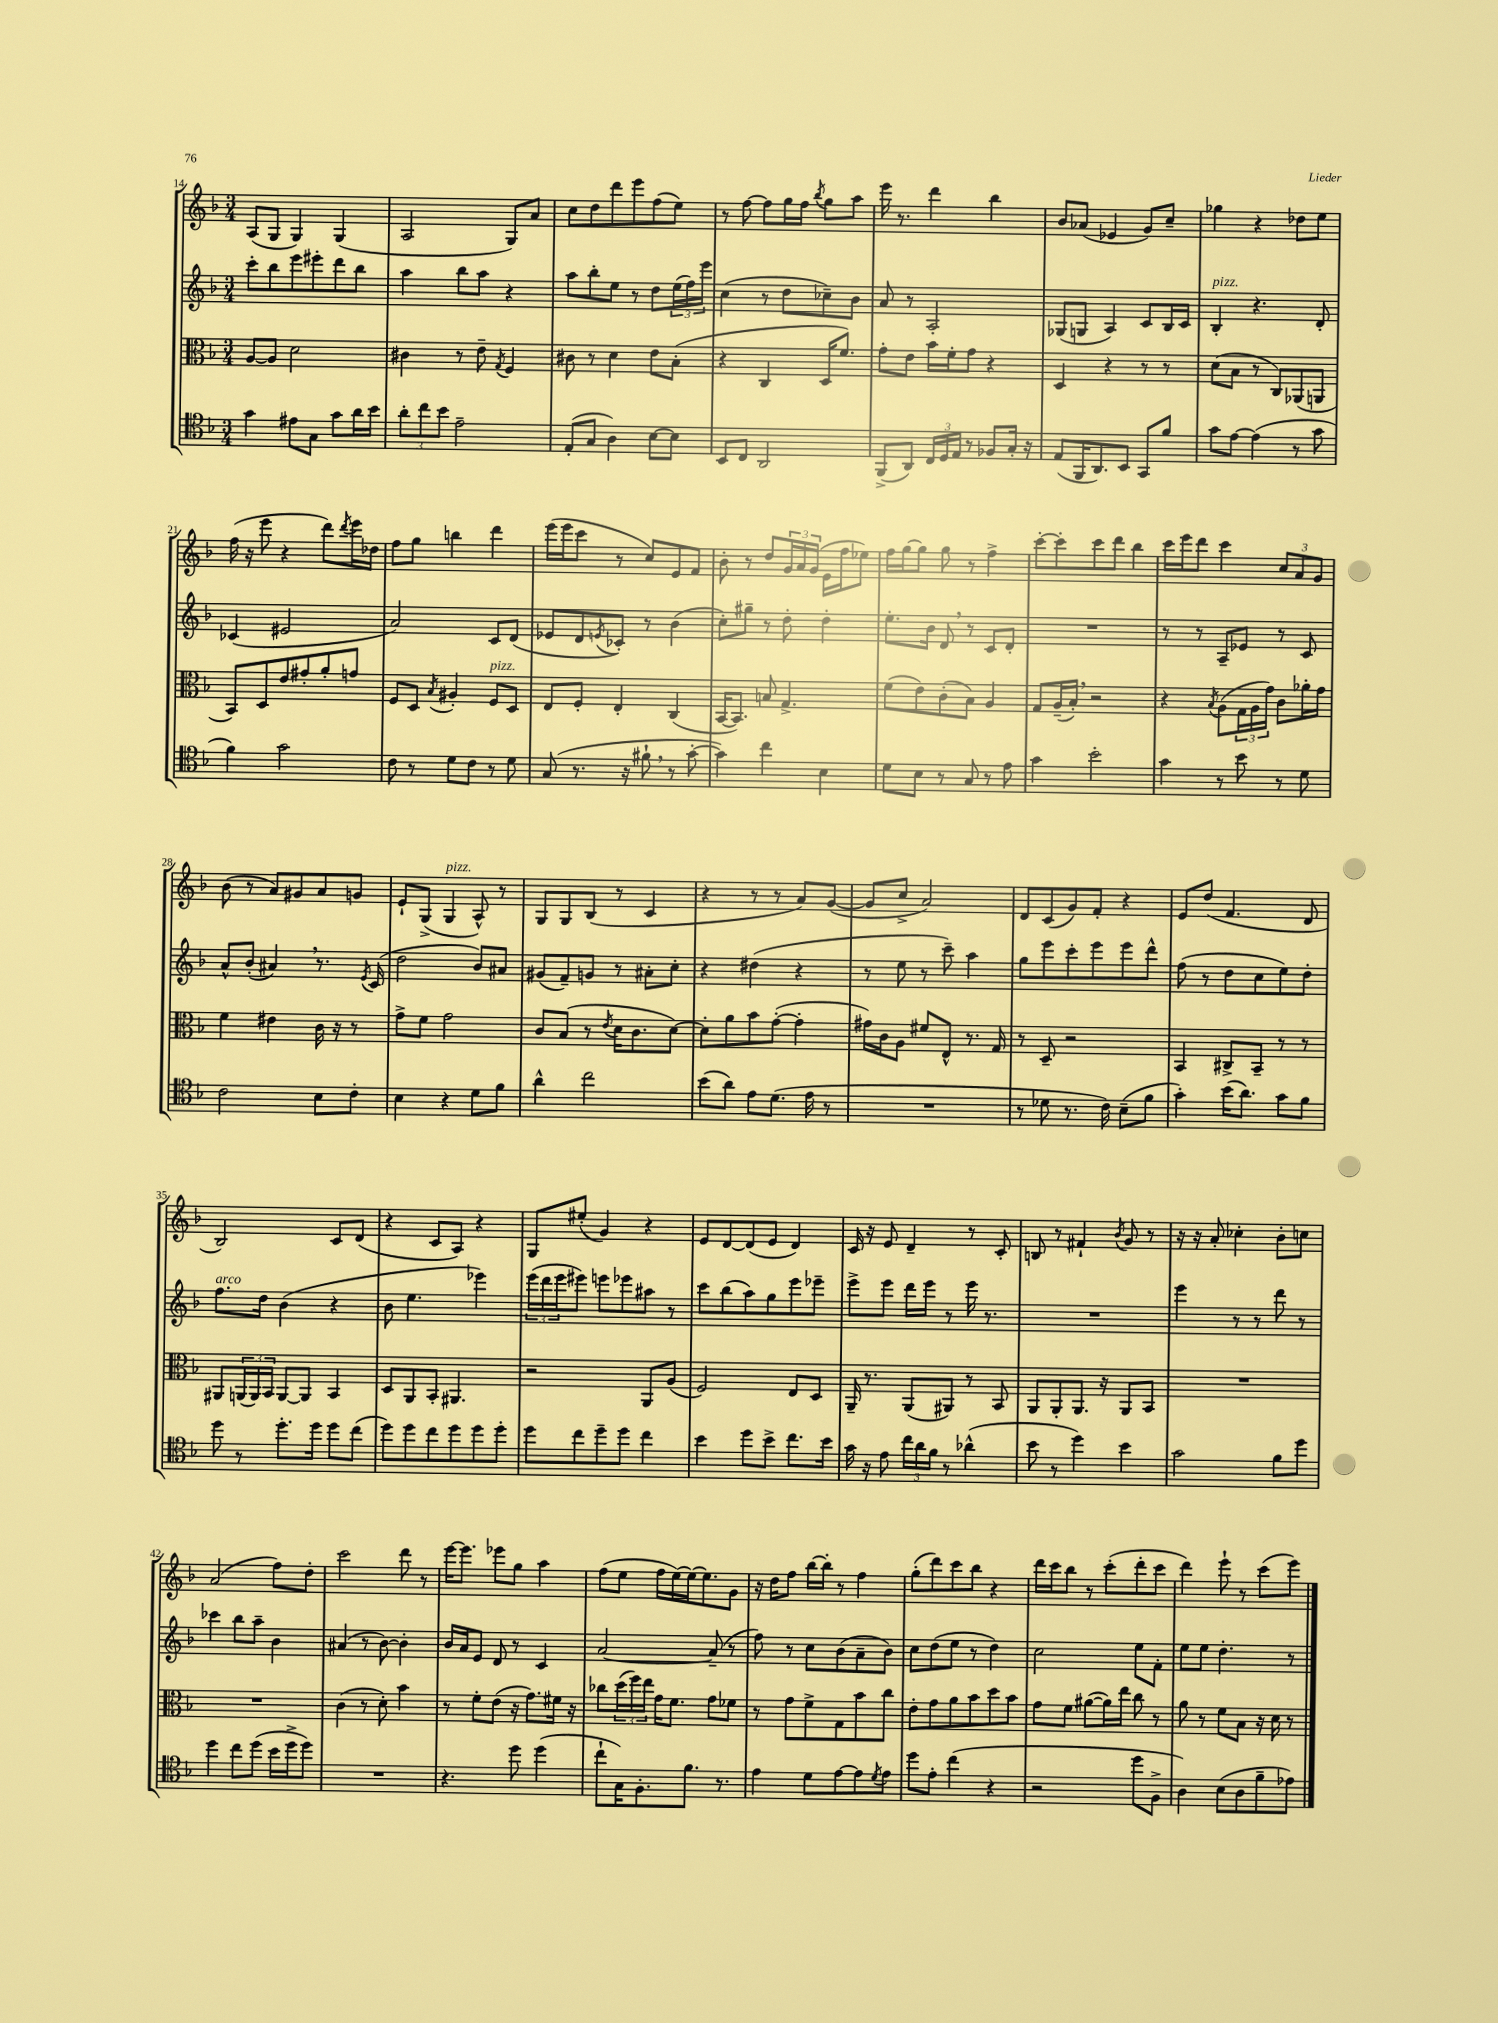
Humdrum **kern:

**kern	**kern	**kern	**kern
*part4	*part3	*part2	*part1
*staff4	*staff3	*staff2	*staff1
*clefC4	*clefC3	*clefG2	*clefG2
*k[b-]	*k[b-]	*k[b-]	*k[b-]
*M3/4	*M3/4	*M3/4	*M3/4
=14	=14	=14	=14
4g\	[8A/L	8ccc'\L	(8A/L
.	8A/J]	8bb-\	8G/J
8e#X\L	2d\	8eee\	4G/)
8G\J	.	8eee#X'\	.
8g\L	.	8ddd\	(4G/
16a\L	.	8bb-\J	.
16b-\JJ	.	.	.
=15	=15	=15	=15
12a'\L	4c#X\	4aa\	2A/
12cc\	.	.	.
12b-\J	.	.	.
2e~\	8r	8bb-\L	.
.	8e~\	8aa\J	.
.	8qG/	.	.
.	4F/	4r	8G/L)
.	.	.	8a/J
=16	=16	=16	=16
(8E'/L	8c#X\	8aa\L	8cc\L
8G/J	8r	8bb-'\	8dd\
4A\)	4d\	8ee\J	8ddd\
.	.	8r	8eee\
[8B-\L	8e\L	8dd\L	(8ff\
8B-\J]	(8B-'\J	(24ee\L	8ee\J)
.	.	24ff\)	.
.	.	24eee\JJ	.
=17	=17	=17	=17
8BB-/L	4r	(4cc\	8r
8C/J	.	.	[8ff\
2AA/	4C/	8r	8ff\L]
.	.	8dd\L	16gg\L
.	.	.	16ff\JJ
.	.	.	8qbb-/
.	16D/KL	8cc-X~\)	8gg\L
.	8.f/J)	.	.
.	.	8b-\J	8aa\J
=18	=18	=18	=18
(8FF^/L	8g'\L	8a/	16eee\
.	.	.	8.r
8AA/J)	8e\J	8r	.
24C/LL	16b-\LL	2A'/	4ddd\
24D/	.	.	.
.	16f'\J	.	.
24E/JJ	.	.	.
8r	8g\J	.	.
8F-X/L	4r	.	4bb-\
16G'/Jk	.	.	.
16r	.	.	.
=19	=19	=19	=19
(8E/L	4D/	(8G-X/L	8b-/L
16FF/K	.	8Gn/J	(8a-X/J
8.AA/)	.	.	.
.	4r	4A/)	4e-X/
8BB-/J	.	.	.
8GG/L	8r	8c/L	8g/L)
8f/J	8r	16B-/L	8cc~/J
.	.	16c/JJ	.
=20	=20	=20	=20
!	!	!LO:TX:a:i:t=pizz.	!
8g\L	(8d\L	4B-'/	4gg-X\
[8e\J	8B-\J	.	.
(4e\]	8r	4.r	4r
.	8C/L)	.	.
8r	(8AA-X/	.	8dd-X\L
8g\	8AAn/J	8d'/	8ee\J
!!LO:LB:g=z
=21	=21	=21	=21
4f\)	8BB-/L)	(4c-X/	(16ff\
.	.	.	16r
.	8D/	.	8eee\
2g\	8e/	2e#X/	4r
.	8g#X'/	.	.
.	8a'/	.	8ddd\L)
.	.	.	8qddd/
.	8gn/J	.	16eee\L
.	.	.	16dd-X\JJ
=22	=22	=22	=22
8c\	8F/L	2a/)	8ff\L
8r	8D/J	.	8gg\J
.	8qB-/	.	.
8d\L	4A#X'/	.	4bbn\
8c\J	.	.	.
!	!LO:TX:a:i:t=pizz.	!	!
8r	8F/L	8c/L	4ddd\
8d\	8D/J	(8d/J	.
=23	=23	=23	=23
(8G/	8E/L	8e-X/L	(16eee\LL
.	.	.	16eee\J
8.r	8F'/J	8d/	8ccc\J
.	.	8qen/	.
.	4E'/	8c-X'/J)	8r
16r	.	.	.
8f#X`,\	.	8r	8cc/L)
8r	(4C/	(4b-\	8e/
[8g'\	.	.	8f/J
=24	=24	=24	=24
4g\])	[16BB-/KL	8cc'\L)	8b-'\
.	8.BB-/J])	.	.
.	.	8gg#X~\J	8r
4cc\	8Bn/	8r	8dd/L
.	4.G^/	8dd'\	24g/L
.	.	.	24a/
.	.	.	(24g/JJ
4B-\	.	4dd'\	16e\LL
.	.	.	16ff\J
.	.	.	8ee-X\J)
=25	=25	=25	=25
8d\L	(8f\L	8.ee'\L	16ff\LL
.	.	.	[16gg\J
8B-\J	8e\)	.	8gg\J]
.	.	16b-\Jk	.
8r	(8c'\	8d,/	8gg\
8G/	8B-\J)	8r	8r
8r	4A/	8c/L	4ff^\
8e\	.	8d'/J	.
=26	=26	=26	=26
4g\	8G/L	2.r	[8ccc'\L
.	(16A~/L	.	8ccc'\]
.	16B-',/JJ)	.	.
2b-'\	2r	.	8ccc\
.	.	.	8ddd\J
.	.	.	4bb-\
=27	=27	=27	=27
4g\	4r	8r	16ccc\LL
.	.	.	16eee\J
.	.	8r	8ddd\J
.	8qB-/	.	.
8r	(8A\L	8A~/L	4ccc\
8b-\	24G\L	8e-X/J	.
.	24A\	.	.
.	24g\JJ)	.	.
8r	8c\L	8r	12cc/L
.	.	.	12a/
8d\	16a-X'\L	8c/	.
.	.	.	12g/J
.	16g\JJ	.	.
!!LO:LB:g=z
=28	=28	=28	=28
2c\	4f\	8a^^/L	(8b-\
.	.	(8b-'/J	8r
.	4e#X\	4a#X,/)	8a/L)
.	.	.	8g#X/
8B-\L	16c\	8.r	8a/
.	16r	.	.
8c'\J	8r	.	8gn/J
.	.	8qe/	.
.	.	(16c/	.
=29	=29	=29	=29
4B-\	8g^\L	2dd\	8e`/L
.	8f\J	.	(8G^/J
!	!	!	!LO:TX:a:i:t=pizz.
4r	2g\	.	4G/
8d\L	.	8b-/L)	8A^^/)
8f\J	.	8a#X/J	8r
=30	=30	=30	=30
4a^^\	8c/L	(8g#X/L	8G/L
.	(8B-/J	8f~/)	8G/
2cc\	8r	8gn/J	(8B-/J
.	8qe/	.	.
.	16d\KL	8r	8r
.	8.c\	.	.
.	.	8a#X'\L	4c/
.	[8d\J)	8cc'\J	.
=31	=31	=31	=31
(8b-\L	8d'\L]	4r	4r
8a\J)	8a\	.	.
8e\L	8b-\	(4dd#X\	8r
(8.d\J	([8g'\J	.	8r
.	4g'\]	4r	8a/L)
16e\	.	.	.
8r	.	.	([8g/J
=32	=32	=32	=32
2.r	16g#X\LL)	8r	8g/L]
.	16c\J	.	.
.	8A\J	8ee\	8cc^/J
.	8f#X/L	8r	2a/)
.	8E^^/J	8ccc~\)	.
.	8.r	4aa\	.
.	16G/	.	.
=33	=33	=33	=33
8r	8r	8gg\L	8d/L
8d-X\	8D~/	8eee\	(8c/
8.r	2r	8ccc'\	8g/)
.	.	8eee\	8f'/J
16c\)	.	.	.
(8B-~\L	.	8eee\	4r
8f\J	.	8ddd^^\J	.
=34	=34	=34	=34
4g'\)	4BB-/	(8ff\	8e/L
.	.	8r	(8dd/J
(16b-\KL	8C#X^/L	8dd\L	4.f/
8.a\J)	.	.	.
.	8BB-~/J	8cc\	.
8g\L	8r	8ee\)	.
8f\J	8r	8dd'\J	8d/
!!LO:LB:g=z
=35	=35	=35	=35
!	!	!LO:TX:a:i:t=arco	!
8dd\	8AA#X/L	8.ff\L	2B-/)
8r	(24AAn/L	.	.
.	24AA/)	.	.
.	.	16dd\Jk	.
.	24BB-/JJ	.	.
8.dd'\L	[8AA/L	(4b-\	.
.	8AA/J]	.	.
16dd\Jk	.	.	.
8dd\L	4BB-/	4r	8c/L
(8cc\J	.	.	(8d/J
=36	=36	=36	=36
8dd\L)	8D/L	8b-\	4r
8dd\	8AA/	4.ee\	.
8cc\	8BB-'/J	.	8c/L
8dd\	4.AA#X/	.	8A/J)
8dd\	.	4eee-X\)	4r
8dd'\J	.	.	.
=37	=37	=37	=37
8dd\L	2r	(24eee\LL	8G/L
.	.	24ddd\	.
.	.	24eee\J	.
8cc\	.	8eee#X\J)	(8ee#X'/J
8dd~\	.	8eeen\L	4g/)
8dd\J	.	8eee-X\	.
4cc\	8AA/L	8aa#X\J	4r
.	(8A/J	8r	.
=38	=38	=38	=38
4b-\	2F/)	8ccc\L	8e/L
.	.	(8bb-\	[8d/
8dd\L	.	8aa\)	(8d/]
8b-^\J	.	8gg\	8e/J
8.cc\L	8E/L	8eee\	4d/)
.	8D/J	8eee-X~\J	.
16b-\Jk	.	.	.
=39	=39	=39	=39
16g\	16AA~/	8eee^\L	16c/
16r	8.r	.	16r
8e\	.	8eee\J	8e/
24cc\LL	(8AA/L	16ddd\LL	4d~/
24a\	.	.	.
.	.	16eee\JJ	.
24f\JJ	.	.	.
8r	8AA#X/J)	8r	.
(4a-X^^\	8r	16eee\	8r
.	.	8.r	.
.	8BB-/	.	8c'/
=40	=40	=40	=40
8b-\	8AA/L	2.r	8Bn/
8r	8AA'/	.	8r
4dd\)	8.AA/J	.	4f#X`/
.	16r	.	.
.	.	.	8qb-/
4b-\	8AA/L	.	8g/
.	8BB-/J	.	8r
=41	=41	=41	=41
2g\	2.r	4eee\	16r
.	.	.	16r
.	.	.	8a'/
.	.	8r	4cc-X'\
.	.	8r	.
8f\L	.	8ddd\	8b-'\L
8dd\J	.	8r	8ccn\J
!!LO:LB:g=z
=42	=42	=42	=42
4dd\	2.r	4ccc-X\	(2a/
8cc\L	.	8bb-\L	.
(8dd\J	.	8aa~\J	.
16b-\LL	.	4b-\	8ff\L)
16dd^\J	.	.	.
8dd\J)	.	.	8dd'\J
=43	=43	=43	=43
2.r	(4c\	(4a#X/	2ccc\
.	8r	8r	.
.	8d'\)	[8b-\)	.
.	4b-\	4b-'\]	8ddd\
.	.	.	8r
=44	=44	=44	=44
4.r	8r	16b-/LL	[16eee\KL
.	.	16a/J	8.eee\J]
.	8f'\L	8e/J	.
.	(8e\J	8d/	8eee-X\L
8dd\	16r	8r	8gg\J
.	8.g\L)	.	.
(4dd\	.	4c/	4aa\
.	16f#X\Jk	.	.
.	16r	.	.
=45	=45	=45	=45
8cc`\L	8cc-X\L	[2a/	(8ff\L
16G\K)	(24dd\L	.	8ee\J
.	24ff\)	.	.
8.F'\	.	.	.
.	24ee\JJ	.	.
.	16g\KL	.	16ff\LL
.	8.f\J	.	[16ee\)
8.f\J	.	.	16ee\J_
.	.	.	8.ee\]
.	8g\L	(8a~/]	.
8.r	.	.	.
.	8f-X\J	8r	8g\J
=46	=46	=46	=46
4e\	8r	8ff\)	16r
.	.	.	16dd\KL
.	8g\L	8r	8ff\J
8d\L	8f^\	8cc\L	[16bb-\LL
.	.	.	16bb-'\JJ]
[8e\	8G\	(8b-\	8r
8e\]	8b-\	8a~\	4ff\
8qd/	.	.	.
8e\J	8cc\J	8b-\J)	.
=47	=47	=47	=47
8dd\L	8e'\L	8cc\L	(8gg'\L
8e'\J	8g\	(8dd\	8ddd\)
(4cc\	8a\	8ee\J	8ccc\
.	8b-\	8r	8bb-\J
4r	8dd\	4dd\)	4r
.	8b-\J	.	.
=48	=48	=48	=48
2r	8g\L	2cc\	16ddd\LL
.	.	.	16ccc\J
.	8f\J	.	8bb-\J
.	([8a#X\L	.	8r
.	16a#\L])	.	(8ccc'\L
.	16ee\JJ	.	.
8dd\L	8cc\	8ee\L	8ddd'\
8F^\J	8r	8f'\J	8ccc\J
=49	=49	=49	=49
4A\)	8a\	8ee\L	4ddd\)
.	8r	8ee\J	.
(8B-\L	8f\L	4.dd'\	8eee`\
8A\	8B-\J	.	8r
8f~\	16r	.	(8ccc\L
.	16d\	.	.
8e-X\J)	8r	8r	8eee\J)
==	==	==	==
*-	*-	*-	*-
